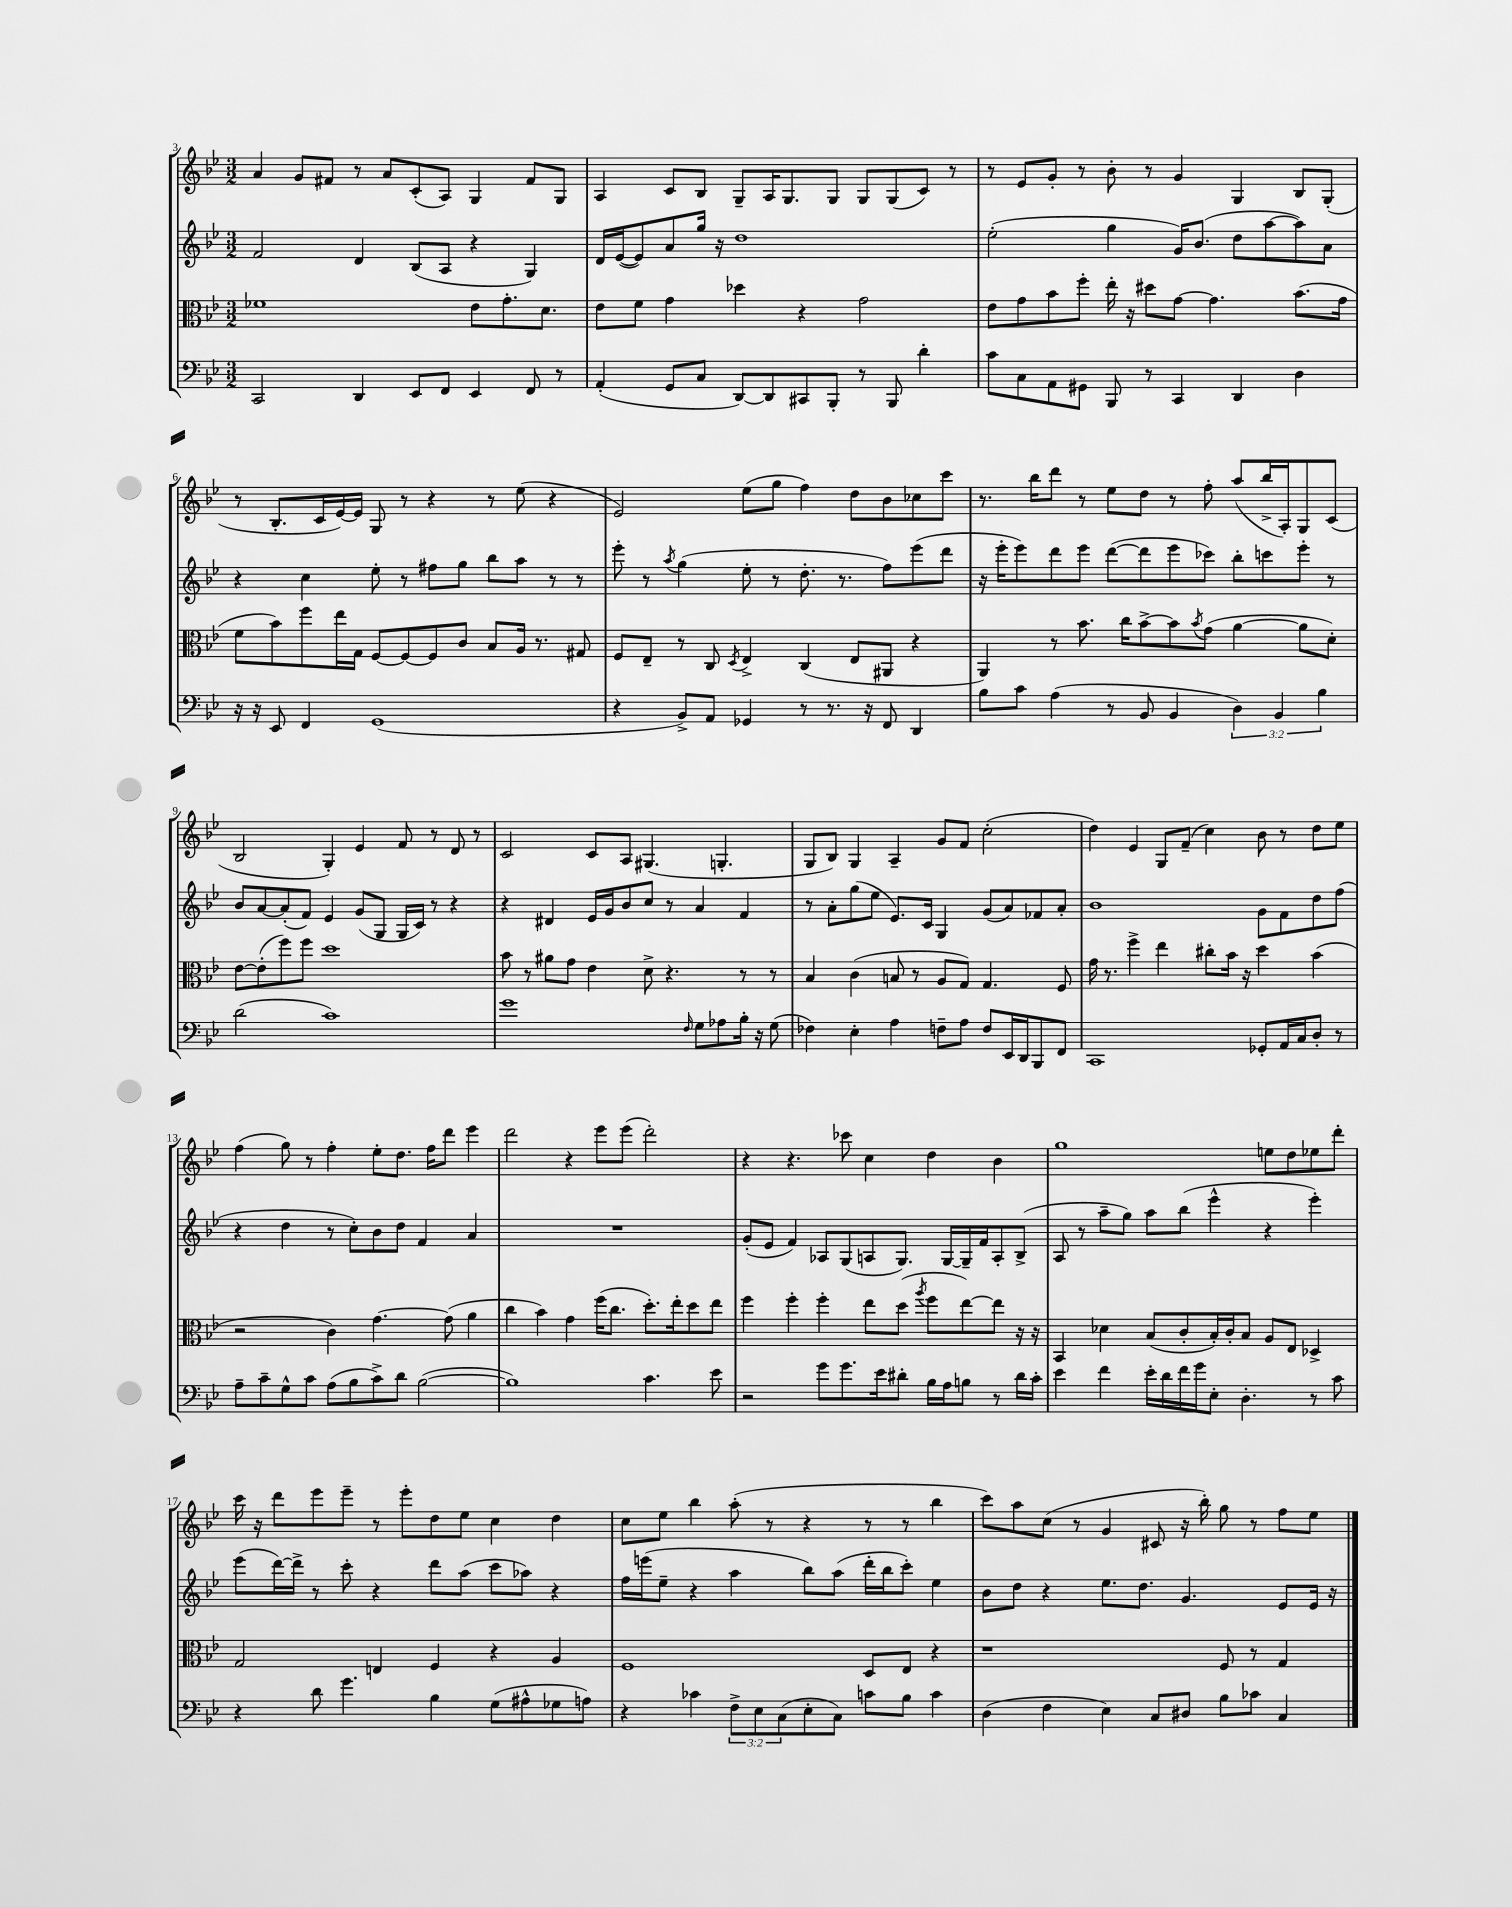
<<
\new StaffGroup <<
\new Staff = "s0" {
    \clef treble \key bes \major \numericTimeSignature \time 3/2
    a'4 g'8 fis'8 r8 a'8 c'8-.( a8) g4 fis'8 g8 |
    a4 c'8 bes8 g8-- a16 g8. g8 g8 g8( c'8) r8 |
    r8 ees'8 g'8-. r8 bes'8-. r8 g'4 g4 bes8 g8-.( |
    r8 bes8.-. c'16 ees'16~) ees'16 g8 r8 r4 r8 ees''8( r4 |
    ees'2) ees''8( g''8 f''4) d''8 bes'8 ces''8 c'''8 |
    r8. bes''16 d'''8 r8 ees''8 d''8 r8 f''8-. a''8( bes''16-> a16-.) g8 c'8( |
    bes2 g4-.) ees'4 f'8 r8 d'8 r8 |
    c'2 c'8 a8 gis4.( g4.-. |
    g8 bes8) g4 a4-- g'8 f'8 c''2-.( |
    d''4) ees'4 g8 f'8--( c''4) bes'8 r8 d''8 ees''8 |
    f''4( g''8) r8 f''4-. ees''8-. d''8. f''16 d'''8 ees'''4 |
    d'''2 r4 ees'''8 ees'''8( d'''2-.) |
    r4 r4. ces'''8 c''4 d''4 bes'4 |
    g''1 e''8 d''8 ees''8 d'''8-. |
    c'''16 r16 d'''8 ees'''8 ees'''8-- r8 ees'''8-. d''8 ees''8 c''4 d''4 |
    c''8 ees''8 bes''4 a''8-.( r8 r4 r8 r8 bes''4 |
    c'''8) a''8 c''8( r8 g'4 cis'8 r16 bes''16-.) g''8 r8 f''8 ees''8 \bar "|." |
}
\new Staff = "s1" {
    \clef treble \key bes \major \numericTimeSignature \time 3/2
    f'2 d'4 bes8( a8 r4 g4) |
    d'16 ees'16~( ees'8) a'8 g''16 r16 d''1 |
    ees''2-.( g''4 g'16) bes'8.( d''8 a''8~ a''8) a'8 |
    r4 c''4 ees''8-. r8 fis''8 g''8 bes''8 a''8 r8 r8 |
    ees'''8-. r8 \acciaccatura { a''8 } g''4( ees''8-. r8 d''8.-. r8. f''8) ees'''8( d'''8 |
    r16 ees'''16-. ees'''8) d'''8 ees'''8 d'''8~( d'''8 ees'''8 ces'''8) bes''8-. c'''8 ees'''8-. r8 |
    bes'8 a'8~ a'8-.( f'8) ees'4 g'8( g8 g16 c'16) r8 r4 |
    r4 dis'4 ees'16 g'16 bes'8 c''8 r8 a'4 f'4 |
    r8 a'8-. g''8( ees''8 ees'8.) c'16 g4 g'8( a'8) fes'8 a'8-. |
    bes'1 g'8 f'8 d''8 f''8( |
    r4 d''4 r8 c''8-.) bes'8 d''8 f'4 a'4 |
    R1. |
    g'8-.( ees'8 f'4) aes8 g8( a8 g8.) g16~ g16-- f'16 a8-. bes8->( |
    a8 r8 a''8-- g''8) a''8 bes''8( ees'''4-^ r4 ees'''4-.) |
    ees'''8( d'''16~) d'''16-> r8 c'''8-. r4 d'''8 a''8( c'''8 aes''8) r4 |
    f''16 e'''16( ees''8-- r4 a''4 bes''8) a''8( d'''16-. bes''16 c'''8-.) ees''4 |
    bes'8 d''8 r4 ees''8. d''8. g'4. ees'8 ees'16 r16 \bar "|." |
}
\new Staff = "s2" {
    \clef alto \key bes \major \numericTimeSignature \time 3/2
    fes'1 ees'8 g'8.-. d'8. |
    ees'8 f'8 g'4 des''4 r4 g'2 |
    ees'8 g'8 bes'8 f''8-. ees''16-. r16 dis''8 g'8~ g'4. bes'8.( g'16 |
    f'8 bes'8) f''8 ees''16 g16 f8~ f8~ f8 c'8 bes8 a16 r8. gis8 |
    f8 ees8-- r8 c8 \acciaccatura { d8 } ees4-> c4( ees8 ais,8 r4 |
    a,4) r8 bes'8. c''16 bes'8~-> bes'8 \acciaccatura { bes'8 } g'8( a'4~ a'8 d'8-.) |
    ees'8~ ees'8-.( f''8) f''8 d''1 |
    bes'8 r8 ais'8 g'8 ees'4 d'8-> r4. r8 r8 |
    bes4 c'4( b8 r8 a8 g8) g4. f8 |
    g'16 r8. f''4-> ees''4 cis''8-. bes'16 r16 d''4 bes'4( |
    r2 c'4) g'4.~ g'8( a'4 |
    c''4 bes'4) g'4 f''16( c''8. d''8.-.) ees''16-. d''8 ees''8 |
    f''4 f''4-. f''4-. ees''8 d''8( \acciaccatura { a''8 } f''8 ees''8~) ees''8 r16 r16 |
    bes,4 des'4 bes8( c'8-. bes16-.) c'16-. bes8 a8 ees8 des4-> |
    g2 e4 f4 r4 a4 |
    f1 d8 ees8 r4 |
    r1 f8 r8 g4 \bar "|." |
}
\new Staff = "s3" {
    \clef bass \key bes \major \numericTimeSignature \time 3/2 \override Staff.TupletNumber.text = #tuplet-number::calc-fraction-text
    c,2 d,4 ees,8 f,8 ees,4 f,8 r8 |
    a,4-.( g,8 c8 d,8~) d,8 cis,8 bes,,8-. r8 bes,,8 d'4-. |
    c'8 c8 a,8 gis,8 bes,,8 r8 c,4 d,4 d4 |
    r16 r16 ees,8 f,4 g,1( |
    r4 bes,8->) a,8 ges,4 r8 r8. r16 f,8 d,4 |
    bes8 c'8 a4( r8 bes,8 bes,4 \tuplet 3/2 { d4) bes,4 bes4 } |
    d'2( c'1) |
    g'1 \grace { f16 } g8 aes8 bes16-. r16 g8( |
    fes4) ees4-. a4 f8-- a8 f8 ees,16 d,16 bes,,8 f,8 |
    c,1 ges,8-. a,16 c16 d8-. r8 |
    a8-- c'8-- g8-^ c'8 a8( bes8 c'8->) d'8 bes2~( |
    bes1) c'4. ees'8 |
    r2 g'8 g'8. ees'16 dis'8-. bes16 a16 b8 r8 dis'16 c'16-. |
    ees'4 f'4 ees'16-. d'16 f'16 g'16 ees8-. d4.-. r8 c'8 |
    r4 d'8 g'4. bes4 g8( ais8-^ ges8 a8) |
    r4 ces'4 \tuplet 3/2 { f8-> ees8 c8( } ees8-. c8) c'8 bes8 c'4 |
    d4( f4 ees4) c8 dis8 bes8 ces'8 c4 \bar "|." |
}
>>
>>
\layout { \context { \Score currentBarNumber = #3 } }
